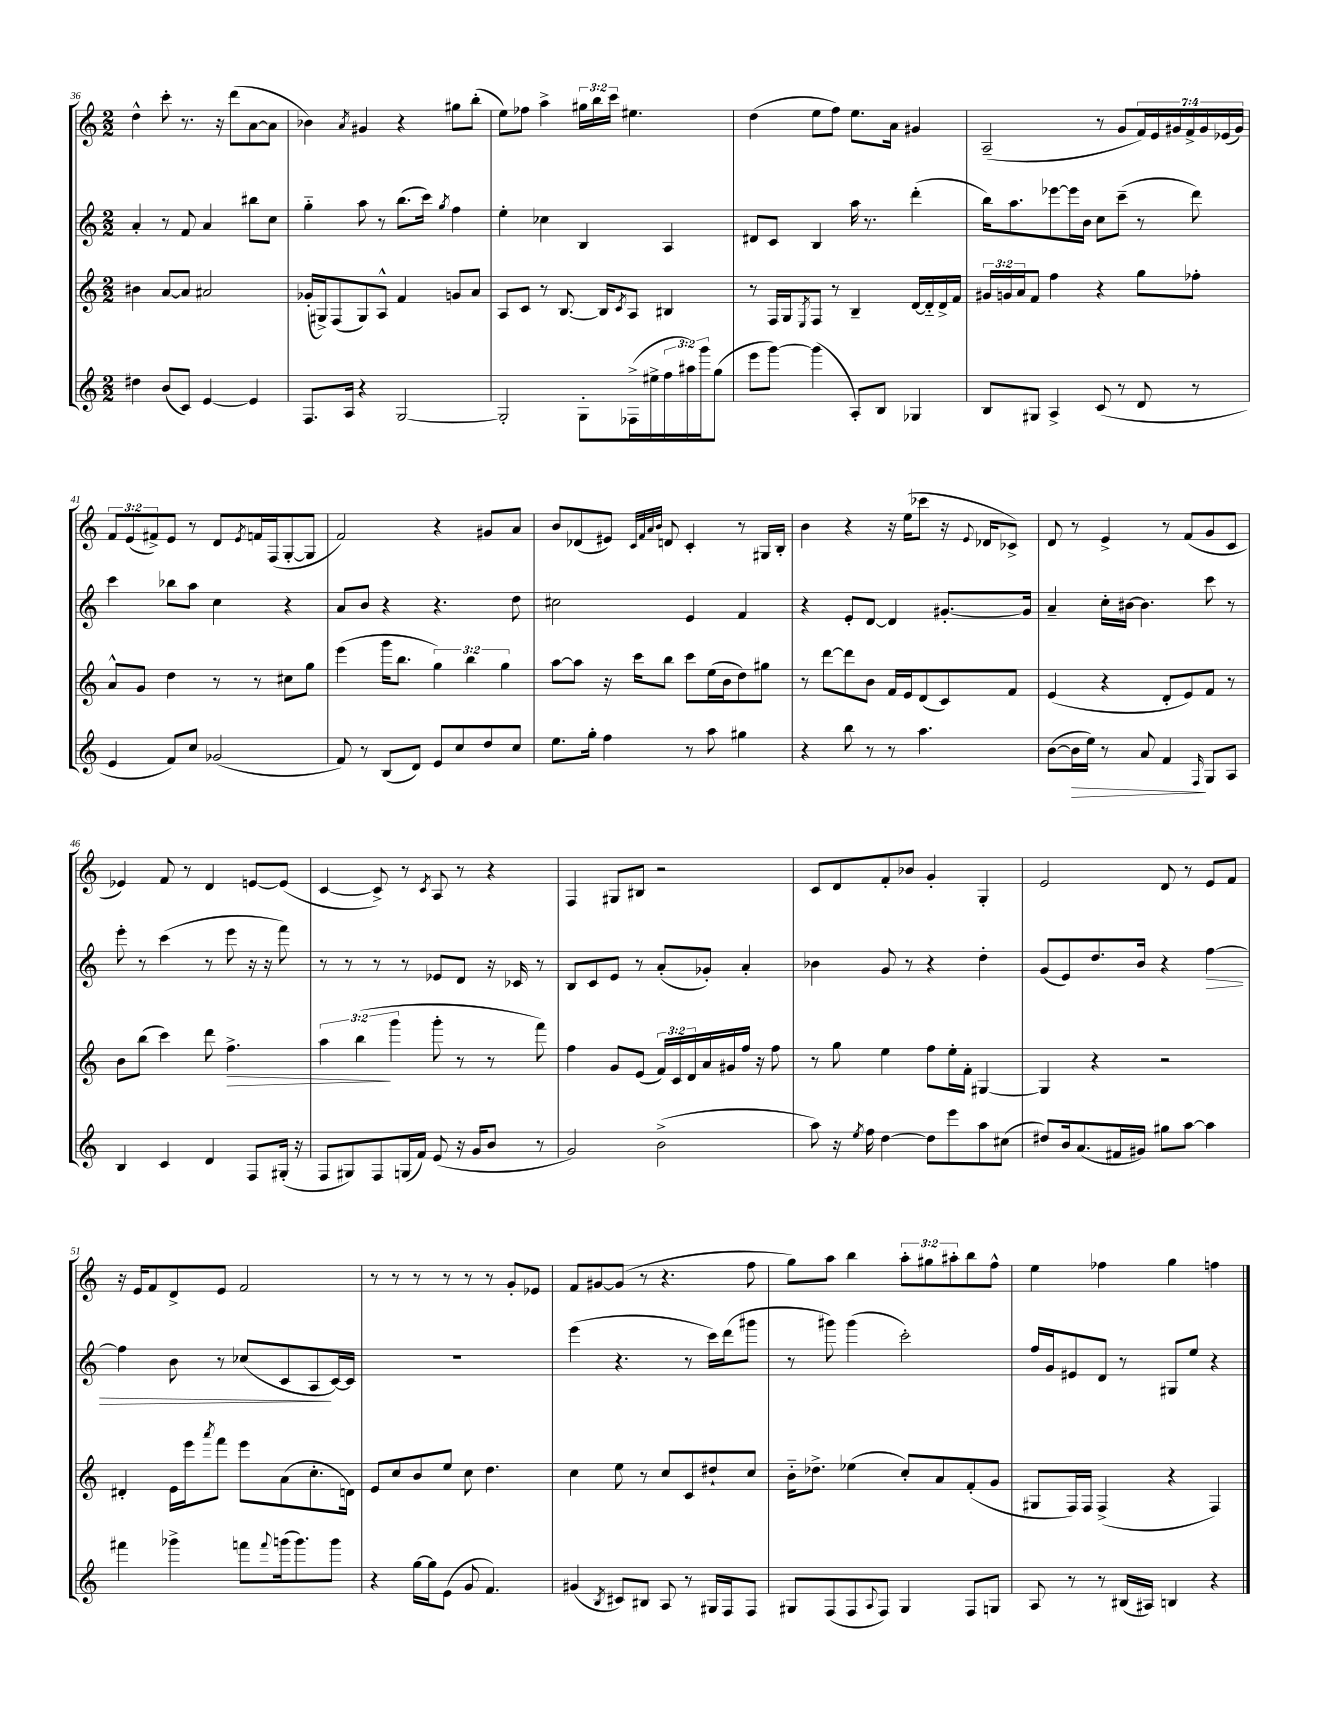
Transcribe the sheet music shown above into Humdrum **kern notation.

**kern	**kern	**kern	**kern
*staff4	*staff3	*staff2	*staff1
*clefG2	*clefG2	*clefG2	*clefG2
*k[]	*k[]	*k[]	*k[]
*M2/2	*M2/2	*M2/2	*M2/2
4dd#	4b#	4a'	4dd^^
(8b	[8a	8r	8ccc'
8c)	8a]	8f	8.r
[4e	2a#	4a	.
.	.	.	16r
.	.	.	(8ddd
4e]	.	8bb#	[8a
.	.	8cc	8a]
=	=	=	=
8.F	(16g-'	4gg'~	4b-)
.	16G#^)	.	.
.	(8F	.	.
16A	.	.	.
.	.	.	8qa
4r	8G#)	8aa	4g#
.	8A^^	8r	.
[2G	4f	(8.bb	4r
.	.	16ccc)	.
.	.	8qgg	.
.	8g	4ff	8gg#
.	8a	.	(8bb'
=	=	=	=
2G']	8A	4ee'	8ee)
.	8c	.	8ff-
.	8r	4cc-	4aa^
.	[8.B	.	.
8G'	.	4B	24gg#
.	.	.	24bb
.	16B]	.	.
.	.	.	24ccc
.	8qc	.	.
(16F-^	8A	.	4.ee#
16ee#^	.	.	.
24ff	4B#	4A	.
24aa#)	.	.	.
24ggg	.	.	.
(8gg	.	.	.
=	=	=	=
8eee	8r	8d#	(4dd
[8ggg)	16F	8c	.
.	16G	.	.
.	8qE	.	.
(4ggg]	8F	4B	8ee
.	8r	.	8ff)
8A')	4B~	16aa	8.ee
.	.	8.r	.
8B	.	.	.
.	.	.	16a
4G-	[16d	(4ddd'	4g#
.	16d'~]	.	.
.	16d^	.	.
.	16f	.	.
=	=	=	=
8B	24g#	16bb)	(2A~
.	24g	.	.
.	.	8.aa	.
.	24a	.	.
8G#	8f	.	.
4A^	4ff	[8eee-	.
.	.	16eee-]	.
.	.	16b	.
(8c	4r	8cc	8r
8r	.	(8ccc~	8g
8d	8gg	8r	28f)
.	.	.	28e
.	.	.	28g#
.	.	.	28f^
8r	8ff-'	8ddd)	.
.	.	.	28g#
.	.	.	(28e-
.	.	.	28g#)
=	=	=	=
4e	8a^^	4ccc	12f
.	.	.	(12e
.	8g	.	.
.	.	.	12f#^)
8f)	4dd	8bb-	8e
8cc	.	8aa	8r
(2g-	8r	4cc	8d
.	.	.	8qe
.	8r	.	16f
.	.	.	(16F
.	8cc#	4r	[8G'
.	8gg	.	8G]
=	=	=	=
8f)	(4eee	8a	2f)
8r	.	8b	.
(8B	16ggg	4r	.
.	8.bb	.	.
8d)	.	.	.
8e	6gg)	4.r	4r
8cc	.	.	.
.	6bb	.	.
8dd	.	.	8g#
.	6gg	.	.
8cc	.	8dd	8a
=	=	=	=
8.ee	[8aa	2cc#	8b
.	8aa]	.	(8d-
16gg'	.	.	.
4ff	16r	.	8e#)
.	16ccc	.	.
.	.	.	32qqc
.	.	.	32qqf
.	.	.	32qqa
.	.	.	32qqb
.	8bb	.	8d
8r	8ccc	4e	4c'
8aa	(16ee	.	.
.	16b	.	.
4gg#	8dd)	4f	8r
.	8gg#	.	16G#
.	.	.	16B'
=	=	=	=
4r	8r	4r	4b
.	[8ddd	.	.
8bb	8ddd]	8e'	4r
8r	8b	[8d	.
8r	16f	4d]	16r
.	16e	.	(16ee
4.aa	(8d	.	8ccc-
.	8c)	[8.g#'	16r
.	.	.	8qqe
.	.	.	16d-
.	8f	.	8c-^)
.	.	16g#]	.
=	=	=	=
([8b	(4e	4a~	8d
16b]	.	.	8r
16ee)	.	.	.
8r	4r	16cc'	4e^
.	.	[16b#	.
8a	.	4.b#]	.
4f	8d'	.	8r
.	8e)	.	(8f
16qqF	.	.	.
8G	8f	8ccc	8g
8A	8r	8r	8c
=	=	=	=
4B	8b	8eee'	4e-)
.	(8bb	8r	.
4c	4ccc)	(4ccc	8f
.	.	.	8r
4d	8ddd	8r	4d
.	4.ff^	8eee	.
8F	.	16r	[8e
.	.	16r	.
(16G#'	.	8fff)	(8e]
16r	.	.	.
=	=	=	=
8F	6aa	8r	[4c
8G#)	.	8r	.
.	(6bb	.	.
8F	.	8r	8c^])
.	6ggg	.	.
(16G	.	8r	8r
16f)	.	.	.
.	.	.	8qc
(8e	8ggg'	8e-	8A
16r	8r	8d	8r
16g	.	.	.
8b	8r	16r	4r
.	.	16c-	.
8r	8fff)	8r	.
=	=	=	=
2g)	4ff	8B	4F
.	.	8c	.
.	8g	8e	8G#
.	(8e	8r	8B#
(2b^	24f)	(8a'	2r
.	24c	.	.
.	24d	.	.
.	16a	8g-')	.
.	16g#	.	.
.	16ff	4a'	.
.	16r	.	.
.	8ff	.	.
=	=	=	=
8aa)	8r	4b-	8c
16r	8gg	.	8d
8qee	.	.	.
16ff	.	.	.
[4dd	4ee	8g	8f'
.	.	8r	8b-
8dd]	8ff	4r	4g'
8eee	16ee'	.	.
.	16f'	.	.
8aa	[4G#	4dd'	4G'
(8cc#	.	.	.
=	=	=	=
8dd#)	4G#]	(8g	2e
16b	.	8e)	.
(8.a	.	.	.
.	4r	8.dd	.
16f#	.	.	.
16g#)	.	16b	.
8gg#	2r	4r	8d
[8aa	.	.	8r
4aa]	.	[4ff	8e
.	.	.	8f
=	=	=	=
4fff#	4d#'	4ff]	16r
.	.	.	16e
.	.	.	8f
4ggg-^	16e	8b	8d^
.	16eee	.	.
.	8qaaa	.	.
.	8fff	8r	8e
8fff	8eee	(8cc-	2f
8qqfff	.	.	.
(16ggg	(8a	8c	.
8.ggg)	.	.	.
.	8.cc'	8A	.
8ggg	.	[16c)	.
.	16d)	16c]	.
=	=	=	=
4r	8e	1r	8r
.	8cc	.	8r
[16gg	8b	.	8r
16gg]	.	.	.
(8e	8ee	.	8r
8g	8cc	.	8r
4.f)	4.dd	.	8r
.	.	.	8g'
.	.	.	8e-
=	=	=	=
(4g#	4cc	(4eee	8f
.	.	.	[8g#
8qB	.	.	.
8c#)	8ee	4.r	(8g#]
8B#	8r	.	8r
8A	8cc	.	4.r
8r	8c	8r	.
16G#	8dd#`	16ccc)	.
16F	.	(16ddd	.
8F	8cc	8ggg#	8ff
=	=	=	=
8G#	16b'~	8r	8gg)
.	8.dd-^	.	.
(8F	.	8ggg#)	8aa
8F	(4ee-	(4ggg#	4bb
8qqA	.	.	.
8F)	.	.	.
4G#	8cc')	2ccc')	12aa'
.	.	.	12gg#
.	8a	.	.
.	.	.	12aa#'
8F	(8f'	.	8bb
8G	8g	.	8ff^^
=	=	=	=
8A	8G#	16ff	4ee
.	.	16g	.
8r	16F)	8e#	.
.	16F	.	.
8r	(4F^	8d	4ff-
(16B#	.	8r	.
16A#)	.	.	.
4B	4r	8G#	4gg
.	.	8ee	.
4r	4F)	4r	4ff
==	==	==	==
*-	*-	*-	*-
